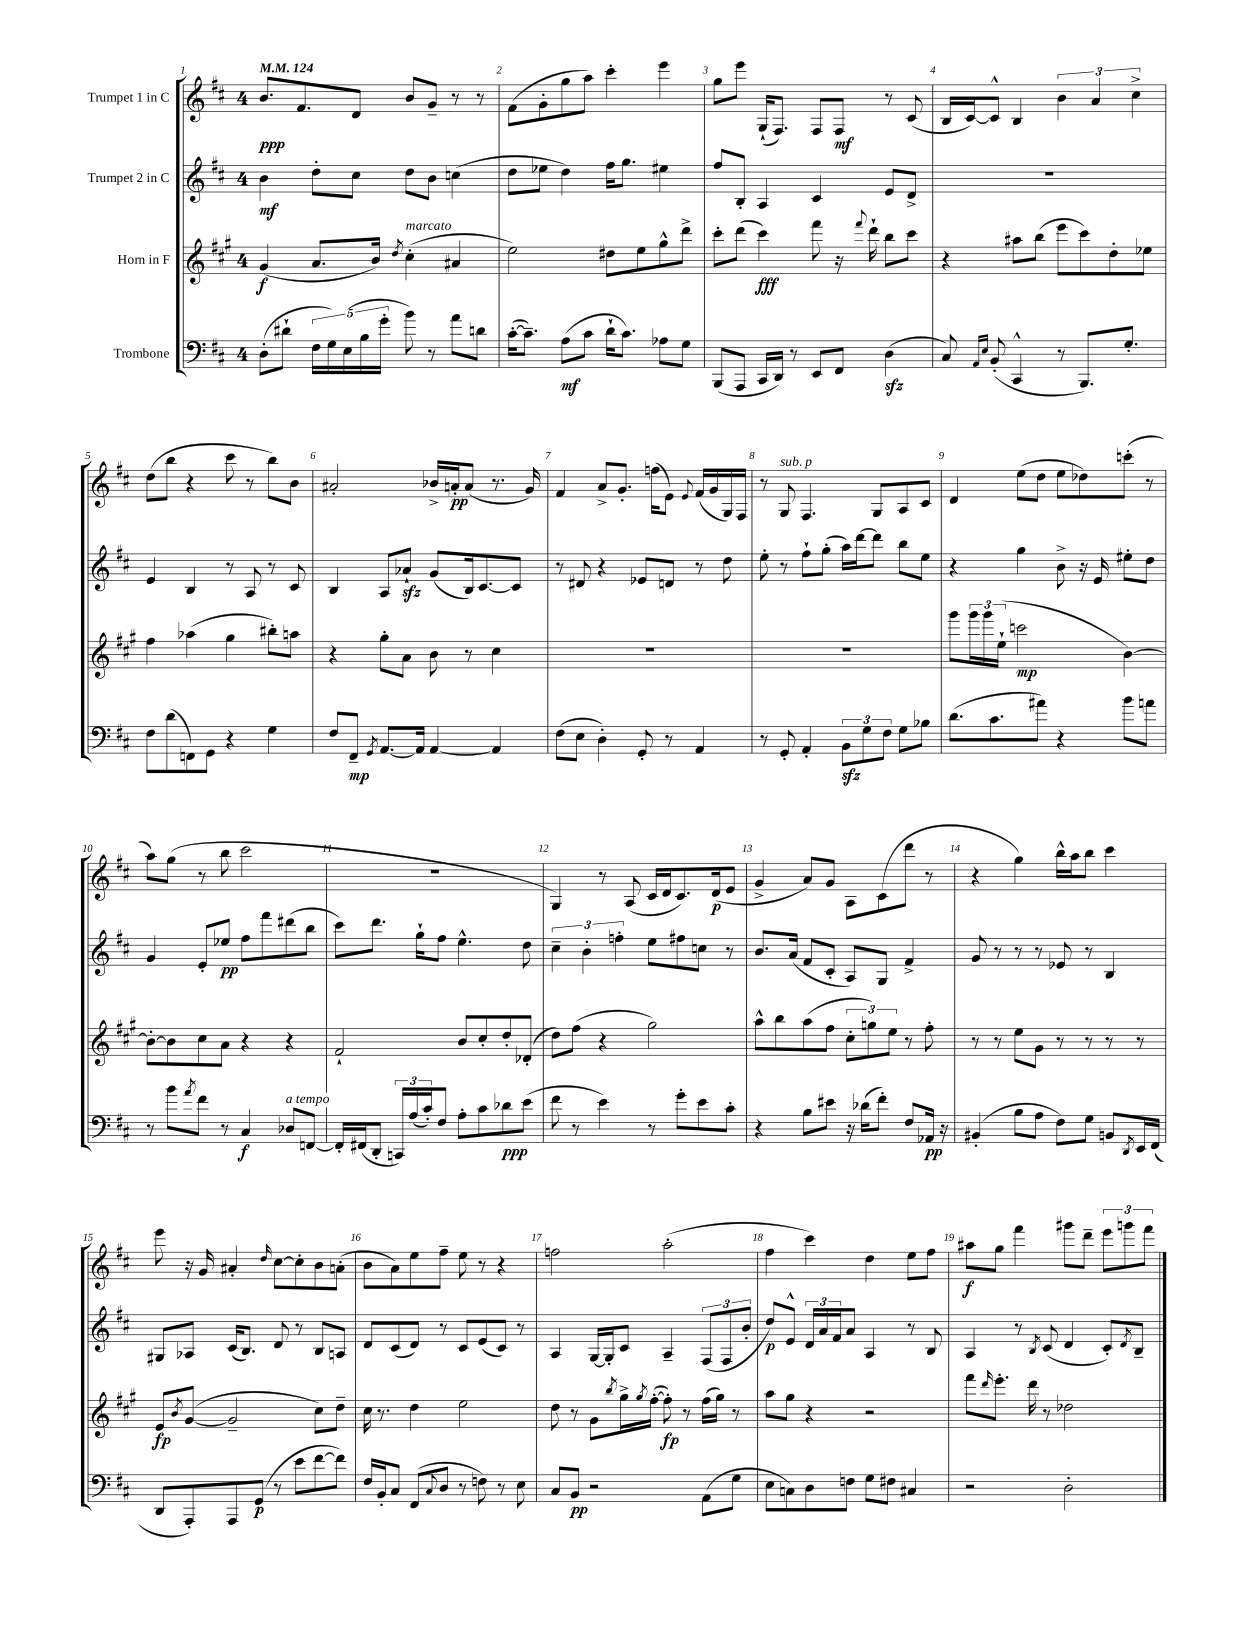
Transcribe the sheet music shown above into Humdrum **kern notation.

**kern	**kern	**kern	**kern
*staff4	*staff3	*staff2	*staff1
*clefF4	*clefG2	*clefG2	*clefG2
*k[f#c#]	*k[f#c#g#]	*k[f#c#]	*k[f#c#]
*M4/4	*M4/4	*M4/4	*M4/4
*MM124	*MM124	*MM124	*MM124
(8D'	(4g#	4b	8.b
8d#`	.	.	.
.	.	.	8.f#
20F#	8.a	8dd'	.
20G)	.	.	.
(20E	.	.	.
.	.	8cc#	8d
20B	.	.	.
.	16b)	.	.
20g'	.	.	.
.	8qdd	.	.
8b)	(4cc#'	8dd	8b
8r	.	8b	8g~
8a	4a#	(4cc	8r
8d	.	.	8r
=	=	=	=
([16c#'	2ee)	8dd	(8f#
8.c#~])	.	.	.
.	.	8ee-	8g'
(8A	.	4dd)	8gg
8c#	.	.	8aa)
16d`	8dd#	16ff#	4ccc#'
8.c#)	.	8.gg	.
.	8ee	.	.
8A-	8gg#^^	4ee#	4eee
8G	8ddd^	.	.
=	=	=	=
(8BBB	8ccc#'	8ff#	8gg
8AAA	(8ddd	8B'	8eee
16CC#	4ccc#)	4A	(16G`
16DD)	.	.	8.F#)
8r	.	.	.
8EE	8fff#	4c#	8F#
8FF#	16r	.	8F#
.	8qqfff#	.	.
.	16ddd`	.	.
(4D	8bb	8e	8r
.	8ccc#	8d^	(8c#
=	=	=	=
8C#)	4r	1r	16B
.	.	.	[16c#)
16qqAA	.	.	.
16qqE	.	.	.
(8BB'	.	.	8c#^^]
4CC#^^	8aa#	.	4B
.	(8bb	.	.
8r	8eee	.	6b
8.BBB)	8ccc#)	.	.
.	.	.	6a
.	8dd'	.	.
8.G'	.	.	.
.	.	.	6cc#^
.	8ee-	.	.
=	=	=	=
8F#	4ff#	4e	(8dd
(8d	.	.	8bb
8FF)	(4aa-	4B	4r
8GG	.	.	.
4r	4gg#	8r	8ccc#
.	.	8A	8r
4G	8bb#')	8r	8bb)
.	8aa	8c#	8b
=	=	=	=
8F#	4r	4B	2a#'
8FF#~	.	.	.
8qGG	.	.	.
[8.AA	8gg#'	8A	.
.	8a	8a-`	.
16AA]	.	.	.
[4AA	8b	(8g	16b-^
.	.	.	16a'
.	8r	16B)	(8a
.	.	[8.c#	.
4AA]	4cc#	.	8.r
.	.	8c#]	.
.	.	.	16g)
=	=	=	=
(8F#	1r	8r	4f#
8E	.	8d#	.
4D')	.	4r	8a^
.	.	.	8.g'
8GG'	.	8e-	.
.	.	.	(16ff
8r	.	8d	8e)
.	.	.	8qqe
4AA	.	8r	(16f#
.	.	.	16g
.	.	8dd	16G)
.	.	.	16F#
=	=	=	=
8r	1r	8ee'	8r
8GG'	.	8r	8G
4AA'	.	8ff#`	4.F#
.	.	(8gg'	.
12BB	.	16aa)	.
.	.	[16ddd	.
12G	.	.	.
.	.	8ddd]	8G
12F#	.	.	.
8G	.	8bb	8A
8B-	.	8ee	8c#
=	=	=	=
(8.d	8ggg#	4r	4d
.	24ggg#	.	.
.	24ggg#	.	.
8.c#	.	.	.
.	(24ee`	.	.
.	2ccc	4gg	(8ee
8a#)	.	.	8dd
4r	.	8b^	8ee
.	.	16r	8dd-)
.	.	16e	.
8b	[4b)	8ee#'	(8ccc'
8a	.	8dd	8r
=	=	=	=
8r	8b'_	4g	8aa)
8b	8b]	.	(8gg
8qa	.	.	.
8f#	8cc#	8e'	8r
8r	8a	8ee-	8bb
4C#	4r	8ff#	2ccc#
.	.	8fff#	.
8D-	4r	(8ddd#	.
[8FF	.	8bb	.
=	=	=	=
16FF']	2f#`	8ccc#)	1r
(16FF#	.	.	.
8DD'	.	8.ddd	.
24CC)	.	.	.
(24A	.	.	.
.	.	16gg`	.
24c#')	.	.	.
8F#	.	8ff#	.
8A'	8b	4.ee^^	.
8c#	8cc#'	.	.
8d-	8dd'	.	.
(8e	(8d-'	8dd	.
=	=	=	=
8f#	8dd)	6cc#~	4G)
8r	(8ff#	.	.
.	.	6b'	.
4e)	4r	.	8r
.	.	6ff'	.
.	.	.	(8A
8r	2gg#)	8ee	16c#
.	.	.	16d
8g'	.	8ff#	8.c#)
8e	.	8cc	.
.	.	.	(16d
8c#'	.	8r	8e
=	=	=	=
4r	8aa^^	8.b	4g^
.	8bb	.	.
.	.	(16a	.
8B	(8aa	8f#	8a)
8e#	8ff#	8c#'	8g
16r	12cc#'	8A)	8A
(16d-	.	.	.
.	12gg)	.	.
8f#')	.	8G	(8c#
.	12ee	.	.
8F#	8r	4f#^	8ddd
16AA-	8ff#'	.	8r
16r	.	.	.
=	=	=	=
(4BB#'	8r	8g	4r
.	8r	8r	.
8B	8ee	8r	4gg)
8A	8g#	8r	.
8F#)	8r	8e-	16bb^^
.	.	.	16aa
8G	8r	8r	8bb
8BB	8r	4B	4ccc#
8qDD	.	.	.
16EE	8r	.	.
(16FF#	.	.	.
=	=	=	=
8DD	8e	8G#	8eee
.	8qb	.	.
8AAA')	([8g#	8A-	16r
.	.	.	16g
8AAA	2g#~]	(16c#	4a#'
.	.	8.B)	.
(8GG	.	.	.
.	.	.	16qqdd
8r	.	8d	[8cc#
8e	.	8r	8cc#']
[8f#	8cc#)	8B	8b
8f#])	8dd~	8A	(8a'
=	=	=	=
16F#	16cc#	8d	8b
16BB'	8.r	.	.
8C#	.	(8c#	8a)
(8FF#	4dd	8d)	8ee
8qqC#	.	.	.
8D	.	8r	8ff#~
8r	2ee	8c#	8ee
8F)	.	(8e	8r
8r	.	8c#)	4r
8E	.	8r	.
=	=	=	=
8C#	8dd	4A	2ff
8BB	8r	.	.
2r	8g#	[16G	.
.	.	16G']	.
.	8qbb	.	.
.	16gg#^	8c#	.
.	8qgg#	.	.
.	([16ff#'	.	.
.	8ff#'])	4A~	(2aa'
.	8r	.	.
(8AA	(16ff#	(12F#	.
.	16gg#)	.	.
.	.	12F#	.
8G	8r	.	.
.	.	12b'	.
=	=	=	=
8E	8aa	8dd)	4ff#
8C)	8gg#	8e^^	.
8D	4r	24d	4ccc#)
.	.	24a	.
.	.	24f#	.
8F	.	8a	.
8G	2r	4A	4dd
8F#	.	.	.
4C#	.	8r	8ee
.	.	8B	8ff#
=	=	=	=
2r	8fff#	4A	8aa#
.	16qqddd	.	.
.	8.eee'	.	8gg
.	.	8r	4fff#
.	16ddd	.	.
.	.	8qB	.
.	8r	(8c#	.
2D'	2dd-	4d	8ggg#
.	.	.	8ddd~
.	.	8c#')	12eee
.	.	.	12ggg
.	.	8qd	.
.	.	8B~	.
.	.	.	12fff#
==	==	==	==
*-	*-	*-	*-
